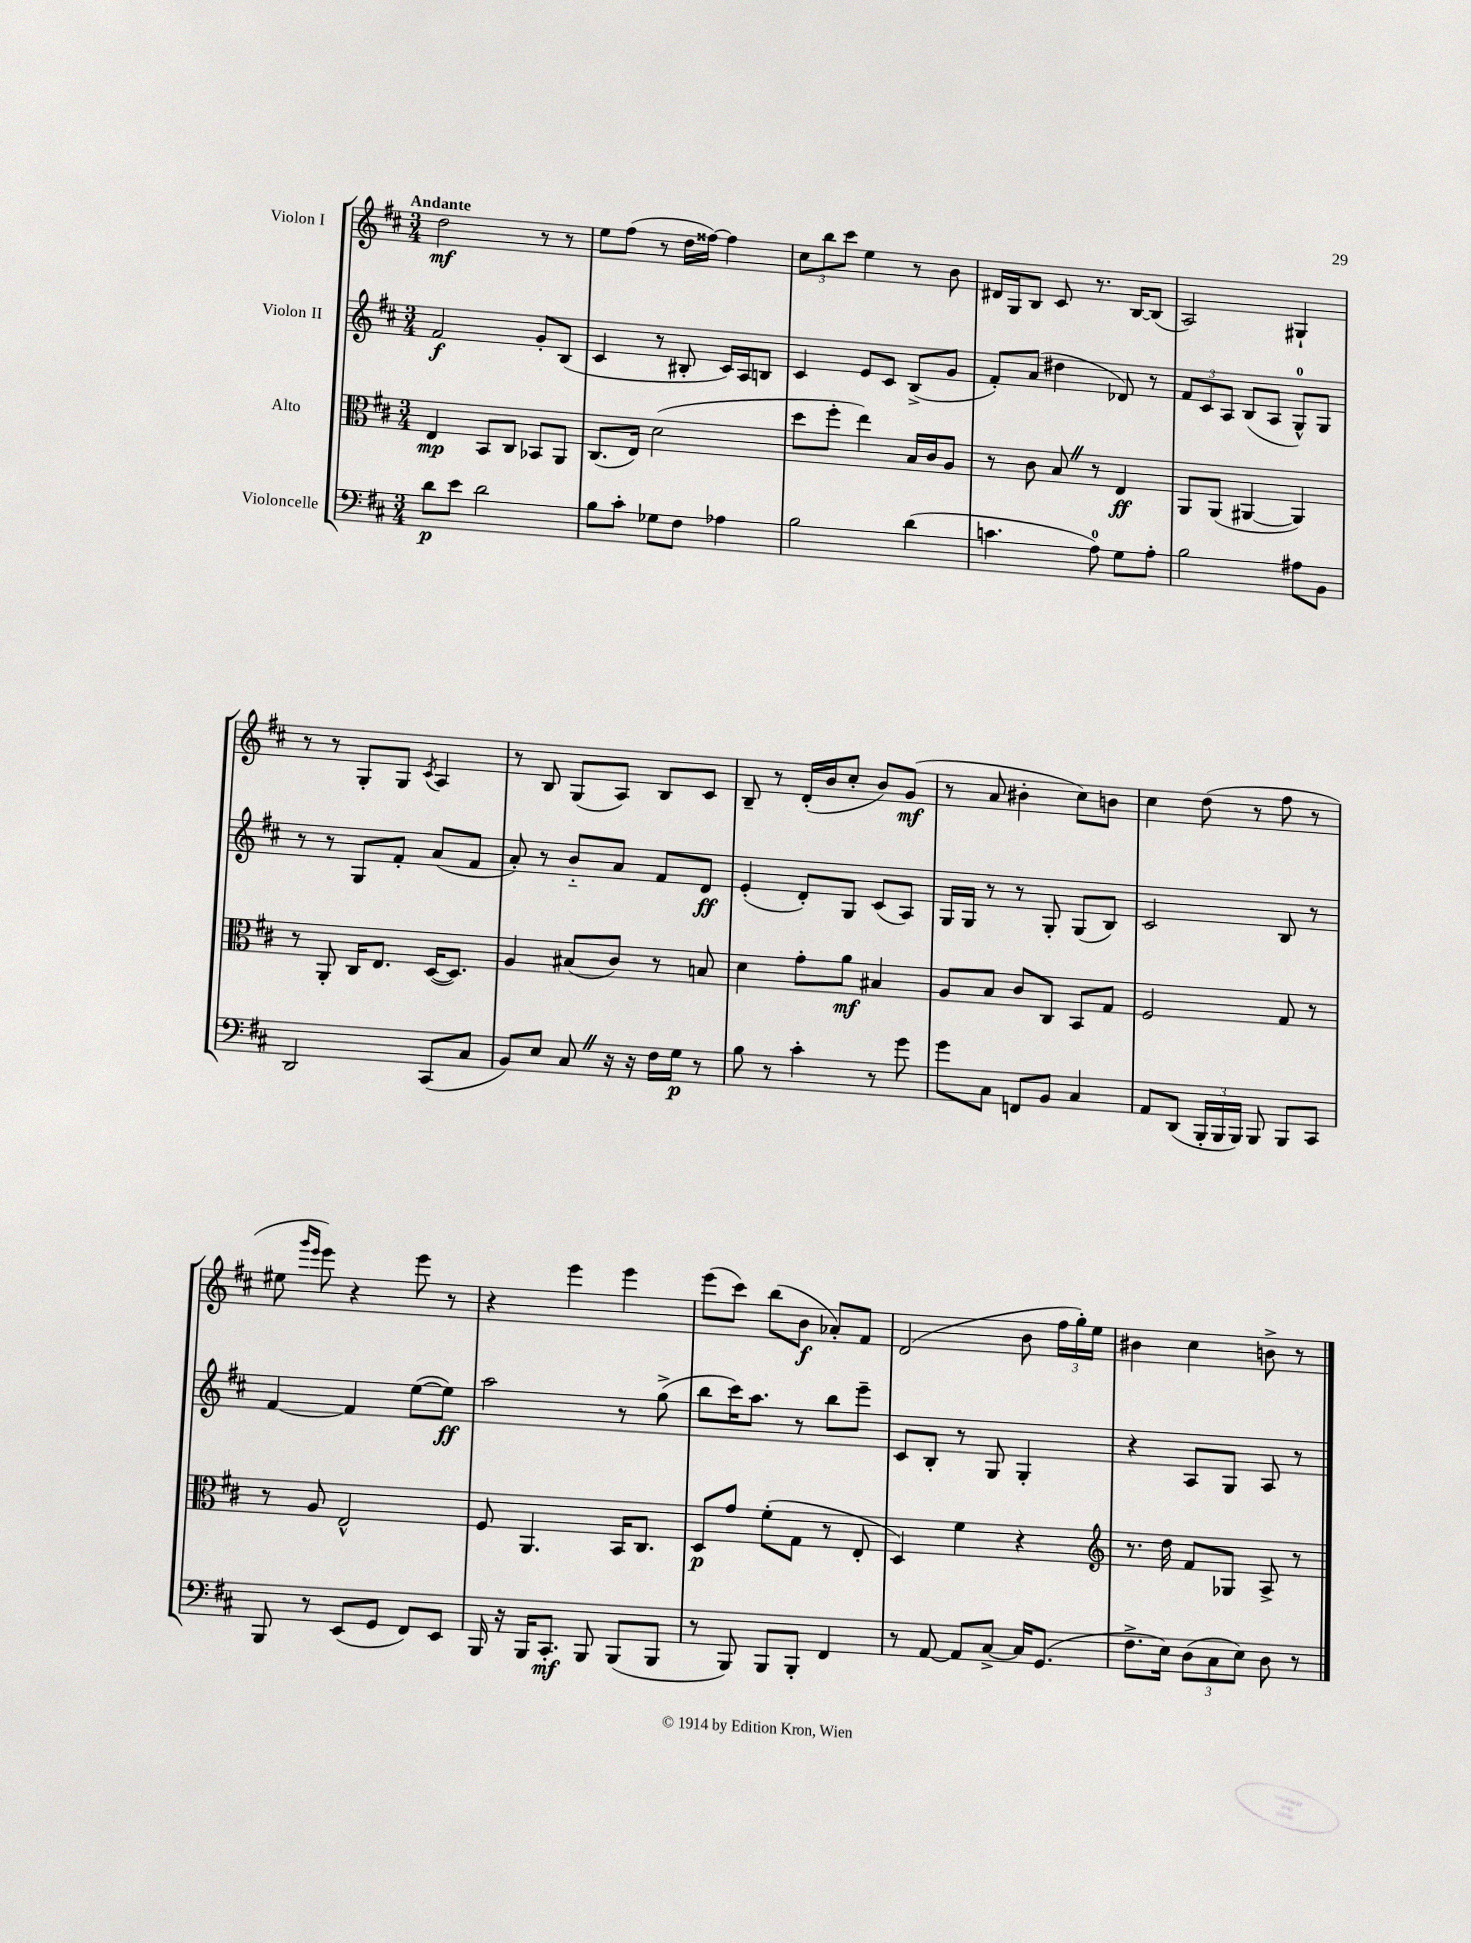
<<
\new StaffGroup <<
\new Staff = "s0" \with { instrumentName = "Violon I" } {
    \clef treble \key d \major \numericTimeSignature \time 3/4 \tempo "Andante"
    \autoBeamOff d''2\mf r8 r8 |
    e''8[ fis''8]( r8 d''16[ fisis''16]~) fisis''4 |
    \tuplet 3/2 { cis''8[ b''8 cis'''8] } e''4 r8 b'8 |
    dis'16[ g16 b8] cis'8 r8. b16[~ b8]( |
    a2) gis4-! |
    r8 r8 g8[-. g8] \acciaccatura { cis'8 } a4 |
    r8 b8 g8[( a8]) b8[ cis'8] |
    b8-- r8 d'16[-.( b'16 cis''8]-. b'8[) g'8]\mf( |
    r8 a'8 bis'4-. cis''8[) b'8] |
    cis''4 d''8( r8 fis''8 r8 |
    eis''8 \grace { g'''16[ e'''16] } e'''8) r4 e'''8 r8 |
    r4 e'''4 e'''4 |
    e'''8[( cis'''8]) b''8[( b'8]\f aes'8[-.) fis'8] |
    d'2( b'8 \tuplet 3/2 { fis''16[ g''16-.) e''16] } |
    bis'4 cis''4 b'8-> r8 \bar "|." |
}
\new Staff = "s1" \with { instrumentName = "Violon II" } {
    \clef treble \key d \major \numericTimeSignature \time 3/4
    \autoBeamOff fis'2\f g'8[-. b8]( |
    cis'4 r8 bis8-. cis'16[) a16 b8] |
    cis'4 e'8[ cis'8] b8[->( g'8] |
    fis'8[-.) a'8]( dis''4 des'8) r8 |
    \tuplet 3/2 { fis'8[ cis'8 a8] } b8[( a8] g8[-0-^) g8] |
    r8 r8 g8[ fis'8]-. a'8[( fis'8] |
    a'8-.) r8 b'8[-_ a'8] fis'8[ d'8]\ff |
    e'4-.( d'8[-.) g8] cis'8[( a8]) |
    g16[ g16] r8 r8 g8-. g8[( b8]) |
    cis'2 b8 r8 |
    fis'4~ fis'4 e''8[~( e''8]\ff) |
    a''2 r8 g''8->( |
    b''8[ cis'''16) a''8.] r8 b''8[ e'''8]-- |
    cis'8[ b8]-. r8 g8 g4-. |
    r4 a8[ g8] a8 r8 \bar "|." |
}
\new Staff = "s2" \with { instrumentName = "Alto" } {
    \clef alto \key d \major \numericTimeSignature \time 3/4
    \autoBeamOff e4\mp b,8[ cis8] bes,8[ a,8] |
    cis8.[( e16]) d'2( |
    d''8[ fis''8]-. e''4) b16[ cis'16 a8] |
    r8 cis'8 b8 \once \override BreathingSign.text = \markup { \musicglyph "scripts.caesura.straight" } \breathe r8 e4\ff |
    a,8[ a,8]( ais,4~ ais,4) |
    r8 a,8-. cis16[ e8.] d16[~( d8.]) |
    a4 bis8[( cis'8]) r8 b8 |
    d'4 g'8[-. a'8]\mf bis4 |
    a8[ b8] cis'8[ cis8] b,8[ g8] |
    fis2 g8 r8 |
    r8 a8 e2-^ |
    fis8 a,4. b,16[ cis8.] |
    d8[\p g'8] fis'8[-.( g8] r8 e8-. |
    d4) fis'4 r4 |
    \clef treble r8. d''16 fis'8[ ges8] a8-> r8 \bar "|." |
}
\new Staff = "s3" \with { instrumentName = "Violoncelle" } {
    \clef bass \key d \major \numericTimeSignature \time 3/4
    \autoBeamOff d'8[\p e'8] d'2 |
    b8[ cis'8]-. ges8[ fis8] aes4 |
    b2 d'4( |
    c'4. a8-0) g8[ a8]-. |
    b2 ais8[ b,8] |
    d,2 cis,8[( cis8] |
    b,8[) e8] cis8 \once \override BreathingSign.text = \markup { \musicglyph "scripts.caesura.straight" } \breathe r16 r16 fis16[ g16]\p r8 |
    b8 r8 cis'4-. r8 g'8 |
    g'8[ cis8] f,8[ b,8] cis4 |
    a,8[ d,8]( \tuplet 3/2 { b,,16[-. b,,16 b,,16]) } b,,8 b,,8[ cis,8] |
    b,,8 r8 e,8[( g,8] fis,8[) e,8] |
    b,,16 r16 b,,16[ cis,8.]-.\mf b,,8 b,,8[( b,,8] |
    r8 b,,8) b,,8[ b,,8]-. fis,4 |
    r8 a,8~ a,8[ cis8]~-> cis16[ g,8.]( |
    fis8.[-> e16]) \tuplet 3/2 { d8[( cis8 e8]) } d8 r8 \bar "|." |
}
>>
>>
\layout { \context { \Score \remove "Bar_number_engraver" } }
